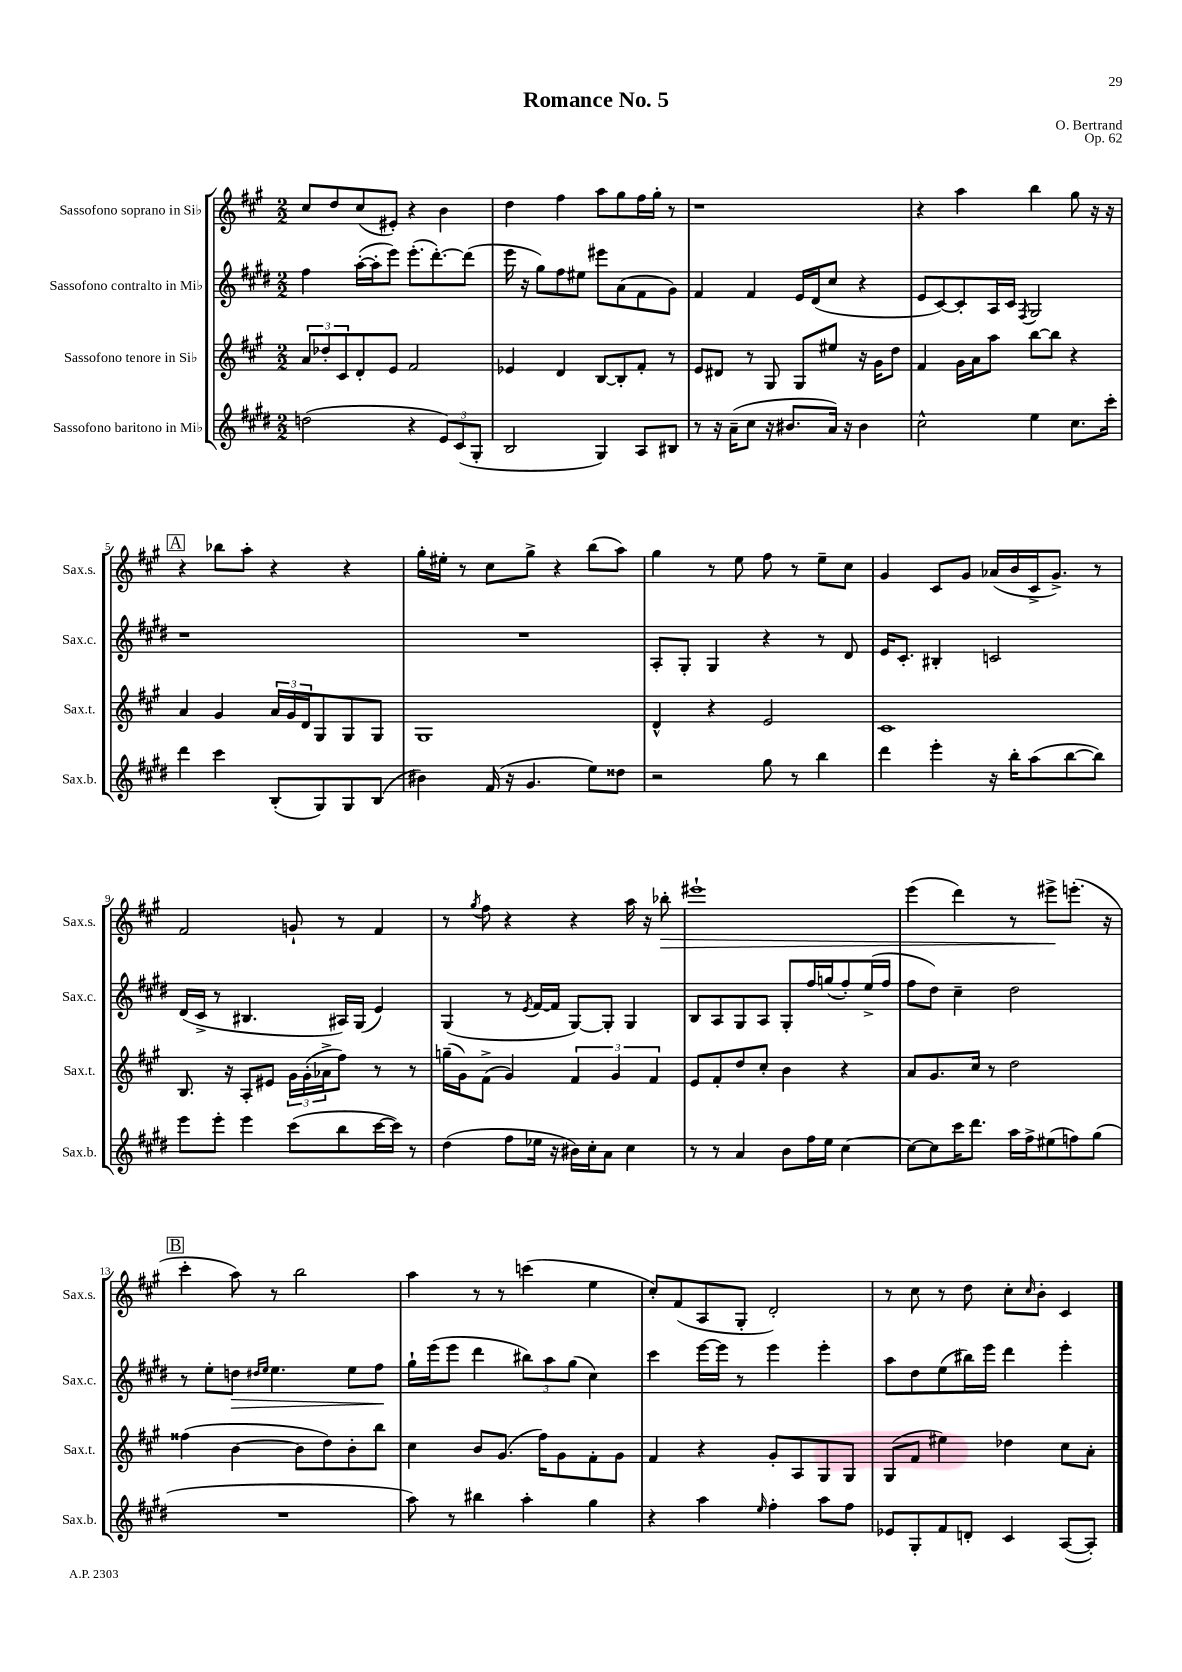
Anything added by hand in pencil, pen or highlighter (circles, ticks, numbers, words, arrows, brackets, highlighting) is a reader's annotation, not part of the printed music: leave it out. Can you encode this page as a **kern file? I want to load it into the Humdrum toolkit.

**kern	**kern	**kern	**kern
*staff4	*staff3	*staff2	*staff1
*clefG2	*clefG2	*clefG2	*clefG2
*k[f#c#g#d#]	*k[f#c#g#]	*k[f#c#g#d#]	*k[f#c#g#]
*M2/2	*M2/2	*M2/2	*M2/2
(2dd\	12a/L	4ff#\	8cc#/L
.	12dd-'/	.	.
.	.	.	8dd/
.	12c#/	.	.
.	8d'/	([16aa'\LL	(8cc#/
.	.	16aa'\]J	.
.	8e/J	8eee\J)	8e#'/J)
4r	2f#/	(8.eee'\L	4r
.	.	[8.ddd#'\)	.
12e/L)	.	.	4b\
(12c#/	.	.	.
.	.	(8ddd#\]J	.
12G#'/J	.	.	.
=	=	=	=
2B/	4e-/	16eee\	4dd\
.	.	16r	.
.	.	8gg#\L)	.
.	4d/	8ff#\	4ff#\
.	.	8ee#\J	.
4G#/)	[8B/L	8eee#\L	8aa\L
.	8B'/]	(8a\	8gg#\
8A/L	8f#'/J	8f#\	16ff#\L
.	.	.	16gg#'\JJ
8B#/J	8r	8g#\J)	8r
=	=	=	=
8r	8e/L	4f#/	1r
16r	8d#/J	.	.
(16a~\LK	.	.	.
8cc#\J	8r	4f#/	.
16r	8G#/	.	.
8.b#/L	.	.	.
.	8G#/L	16e/LL	.
.	.	(16d#/J	.
16a/Jk)	8ee#/J	8cc#/J	.
16r	.	.	.
4b#\	16r	4r	.
.	16g#\LK	.	.
.	8dd\J	.	.
=	=	=	=
2cc#^^\	4f#/	8e/L	4r
.	.	[8c#/)	.
.	16g#\LL	8c#'/]	4aa\
.	16a\J	.	.
.	8aa\J	16A/L	.
.	.	16c#/JJ	.
.	.	8qF#/	.
4ee\	[8bb\L	2G#/	4bb\
.	8bb\]J	.	.
8.cc#\L	4r	.	8gg#\
.	.	.	16r
16ccc#'\Jk	.	.	16r
=	=	=	=
4ddd#\	4a/	1r	4r
4ccc#\	4g#/	.	8bb-\L
.	.	.	8aa'\J
(8B'/L	24a/LL	.	4r
.	24g#/	.	.
.	24d/J	.	.
8G#/)	8G#/	.	.
8G#/	8G#/	.	4r
(8B/J	8G#/J	.	.
=	=	=	=
4b#\)	1G#	1r	16gg#'\LL
.	.	.	16ee#'\JJ
.	.	.	8r
(16f#/	.	.	8cc#\L
16r	.	.	.
4.g#/	.	.	8gg#^\J
.	.	.	4r
8ee\L)	.	.	(8bb\L
8dd##\J	.	.	8aa\J)
=	=	=	=
2r	4d^^/	8A'/L	4gg#\
.	.	8G#'/J	.
.	4r	4G#/	8r
.	.	.	8ee\
8gg#\	2e/	4r	8ff#\
8r	.	.	8r
4bb\	.	8r	8ee~\L
.	.	8d#/	8cc#\J
=	=	=	=
4ddd#\	1c#	16e/LK	4g#/
.	.	8.c#'/J	.
4eee'\	.	4B#'/	8c#/L
.	.	.	8g#/J
16r	.	2c/	(16a-/LL
16bb'\LK	.	.	16b/
(8aa\	.	.	16c#^/J
.	.	.	8.g#^/J)
[8bb\	.	.	.
8bb\]J)	.	.	8r
=	=	=	=
8eee\L	8.B/	(16d#/LL	2f#/
.	.	16c#^/JJ	.
8eee'\J	.	8r	.
.	16r	.	.
4eee\	8A'/L	4.B#/	.
.	8e#/J	.	.
(8ccc#\L	24g#\LL	.	8g`/
.	(24g#'\	.	.
.	24a-^\J	.	.
8bb\	8ff#\J)	16A#/LL)	8r
.	.	(16G#/JJ	.
[16ccc#\L	8r	4e/)	4f#/
16ccc#\]JJ)	.	.	.
8r	8r	.	.
=	=	=	=
(4dd#\	(16gg~\LL	(4G#/	8r
.	16g#\J)	.	.
.	.	.	8qgg#/
.	(8f#^\J	.	8ff#\
8ff#\L	4g#/)	8r	4r
.	.	8qe/	.
16ee-\Jk	.	[16f#/LL	.
16r	.	16f#/]JJ	.
16b#\LL)	6f#/	[8G#/L)	4r
16cc#'\J	.	.	.
8a\J	.	8G#'/]J	.
.	6g#/	.	.
4cc#\	.	4G#/	16aa\
.	.	.	16r
.	6f#/	.	.
.	.	.	8bb-'\
=	=	=	=
8r	8e/L	8B/L	1eee#`
8r	8f#'/	8A/	.
4a/	8dd/	8G#/	.
.	8cc#'/J	8A/J	.
8b\L	4b\	8G#'/L	.
16ff#\L	.	16ff#/L	.
16ee\JJ	.	(16gg/J	.
[4cc#\	4r	8ff#'/)	.
.	.	(16ee^/L	.
.	.	16ff#/JJ	.
=	=	=	=
8cc#\_L	8a/L	8ff#\L	(4eee\
8cc#\]	8.g#/	8dd#\J)	.
16ccc#\K	.	4cc#~\	4ddd\)
8.ddd#\J	16cc#/Jk	.	.
.	8r	.	.
16aa\LL	2dd\	2dd#\	8r
16ff#^\J	.	.	.
(8ee#\	.	.	8eee#^\L
8ff\)	.	.	(8.eee'\J
(8gg#\J	.	.	.
.	.	.	16r
=	=	=	=
1r	(4ff##\	8r	4ccc#'\
.	.	8ee'\L	.
.	[4b\	8dd\J	8aa\)
.	.	16qqdd#/LL	.
.	.	16qqee/JJ	.
.	.	4.ee\	8r
.	8b\]L	.	2bb\
.	8dd\)	.	.
.	8b'\	8ee\L	.
.	8bb\J	8ff#\J	.
=	=	=	=
8aa\)	4cc#\	16gg#`\LL	4aa\
.	.	(16eee\J	.
8r	.	8eee\J	.
4bb#\	8b/L	4ddd#\	8r
.	(8.g#/J	.	8r
4aa'\	.	12bb#\L)	(4ccc\
.	16ff#\LK)	.	.
.	.	12aa\	.
.	8g#\	.	.
.	.	(12gg#\J	.
4gg#\	8f#'\	4cc#\)	4ee\
.	8g#\J	.	.
=	=	=	=
4r	4f#/	4ccc#\	8cc#'/L)
.	.	.	(8f#/
4aa\	4r	[16eee\LL	8A/
.	.	16eee\]JJ	.
.	.	8r	8G#'/J
16qqee/	.	.	.
4ff#'\	8g#'/L	4eee\	2d'/)
.	8A/	.	.
8aa\L	8G#/	4eee'\	.
8ff#\J	8G#/J	.	.
=	=	=	=
8e-/L	(8G#/L	8aa\L	8r
8G#'/	8f#/J	8dd#\	8cc#\
8f#/	4ee#\)	(8ee\	8r
8d'/J	.	16bb#\L)	8dd\
.	.	16eee\JJ	.
4c#/	4dd-\	4ddd#\	8cc#'\L
.	.	.	16qqcc#/
.	.	.	8b'\J
([8A/L	8cc#\L	4eee'\	4c#/
8A'/]J)	8a'\J	.	.
==	==	==	==
*-	*-	*-	*-
